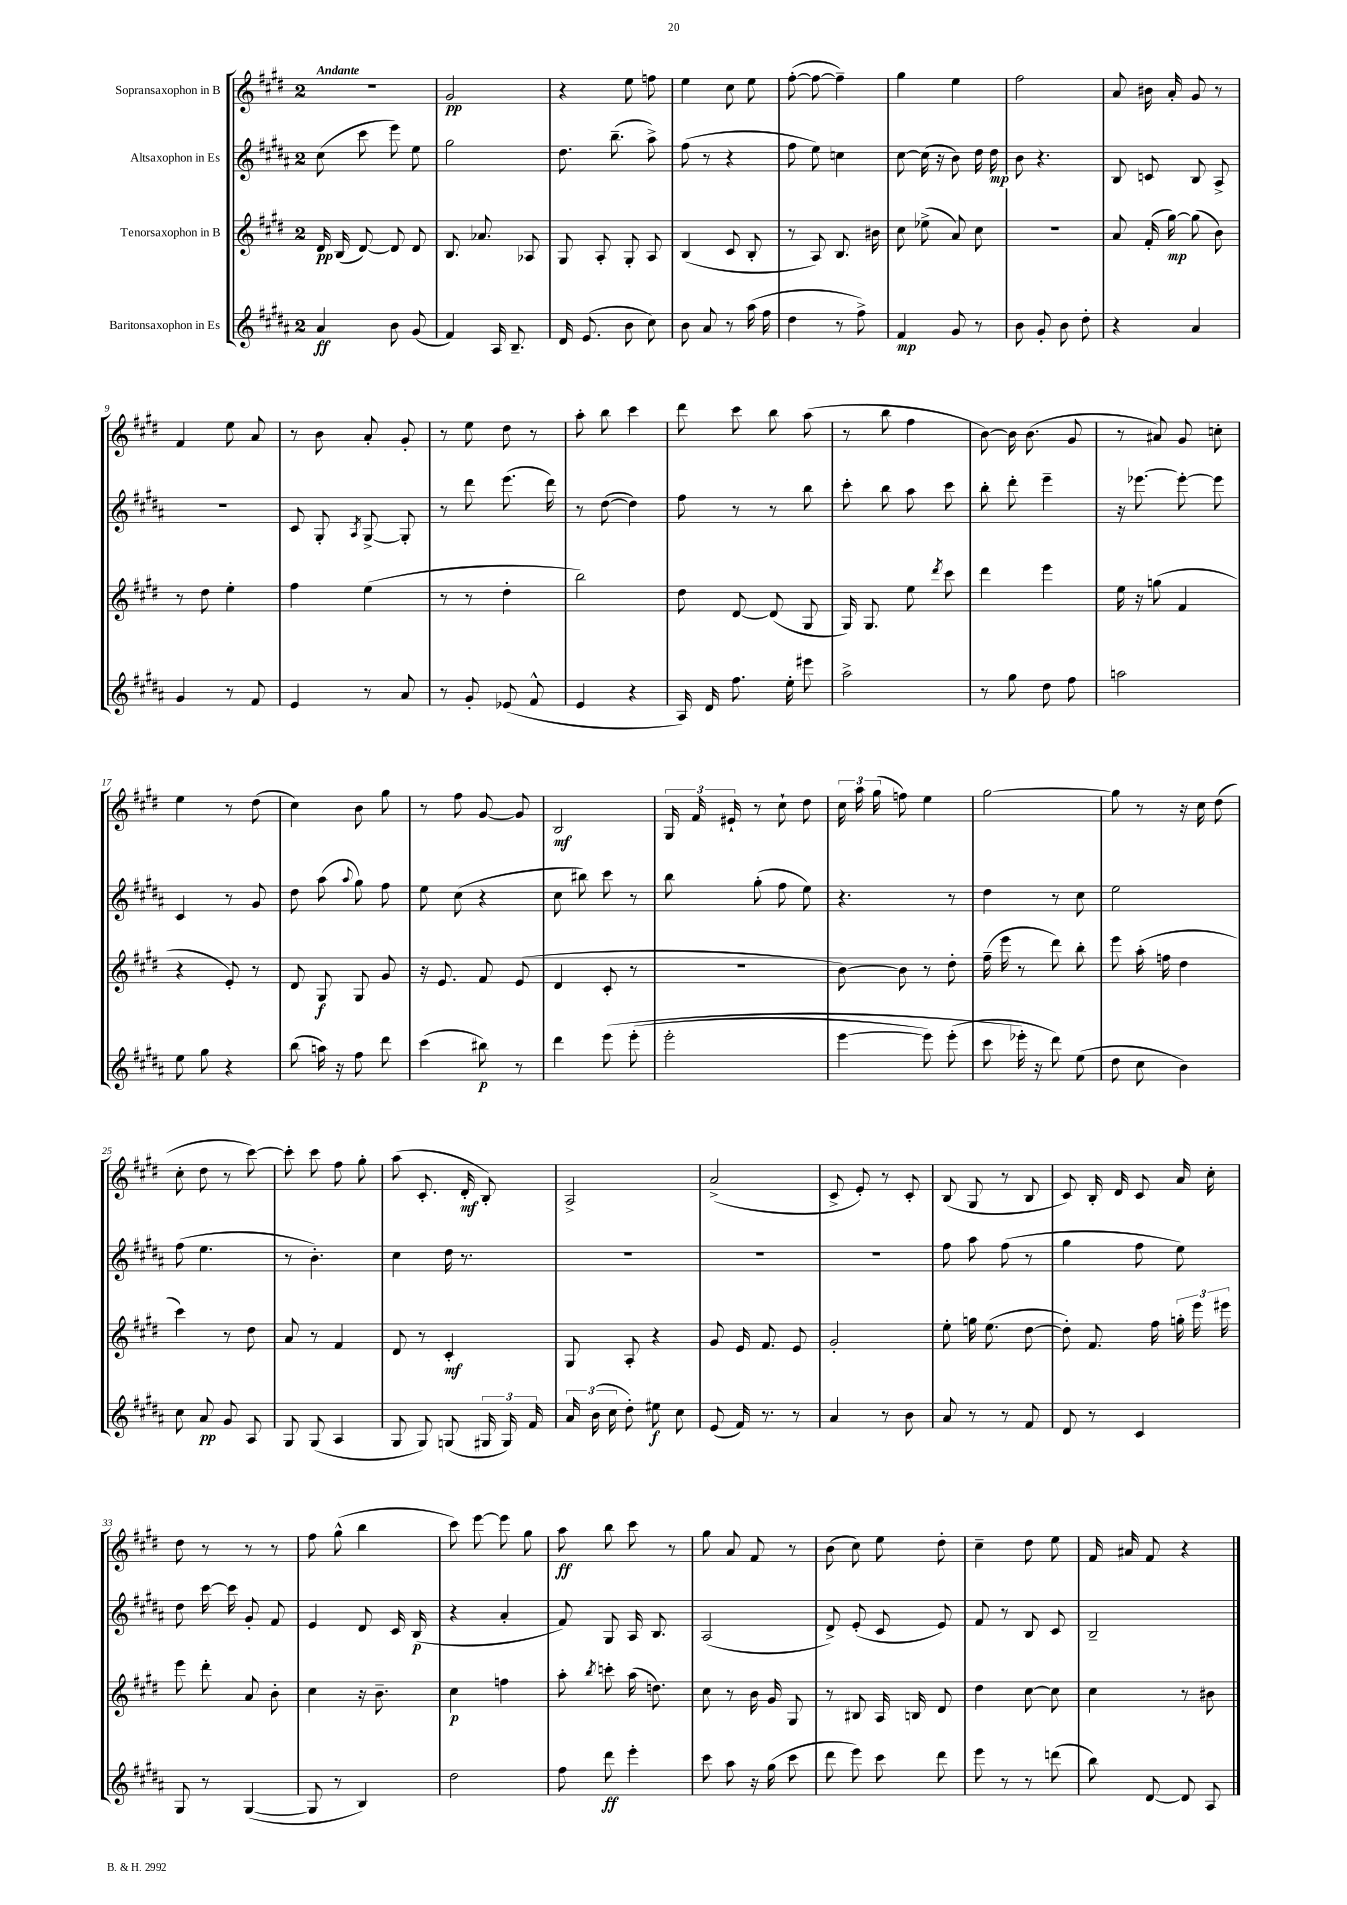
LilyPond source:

<<
\new StaffGroup <<
\new Staff = "s0" \with { instrumentName = "Sopransaxophon in B" } {
    \clef treble \key e \major \once \override Staff.TimeSignature.style = #'single-digit \time 2/4 \tempo "Andante"
    \autoBeamOff r2 |
    gis'2\pp |
    r4 e''8 f''8 |
    e''4 cis''8 e''8 |
    fis''8~-.( fis''8~ fis''4--) |
    gis''4 e''4 |
    fis''2 |
    a'8 bis'16 a'16-. gis'8 r8 |
    fis'4 e''8 a'8 |
    r8 b'8 a'8-. gis'8-. |
    r8 e''8 dis''8 r8 |
    a''8-. b''8 cis'''4 |
    dis'''8 cis'''8 b''8 a''8( |
    r8 b''8 fis''4 |
    b'8~) b'16 b'8.( gis'8 |
    r8 ais'8) gis'8 c''8-. |
    e''4 r8 dis''8( |
    cis''4) b'8 gis''8 |
    r8 fis''8 gis'8~ gis'8 |
    b2\mf |
    \tuplet 3/2 { gis16 fis'16 eis'16-! } r8 cis''8-! dis''8 |
    \tuplet 3/2 { cis''16 a''16 gis''16( } f''8) e''4 |
    gis''2~ |
    gis''8 r8 r16 cis''16 dis''8( |
    cis''8-. dis''8 r8 cis'''8~) |
    cis'''8-. cis'''8 fis''8 gis''8-. |
    a''8( cis'8.-. dis'16-.\mf b8-.) |
    a2-> |
    a'2->( |
    cis'8-> e'8-.) r8 cis'8-. |
    b8( gis8 r8 b8 |
    cis'8) b16-. dis'16 cis'8 a'16 cis''16-. |
    dis''8 r8 r8 r8 |
    fis''8 gis''8-^( b''4 |
    cis'''8) e'''8~ e'''8 gis''8 |
    a''8\ff b''8 cis'''8 r8 |
    gis''8 a'8 fis'8 r8 |
    b'8( cis''8) e''8 dis''8-. |
    cis''4-- dis''8 e''8 |
    fis'16 ais'16 fis'8 r4 \bar "|." |
}
\new Staff = "s1" \with { instrumentName = "Altsaxophon in Es" } {
    \clef treble \key b \major \once \override Staff.TimeSignature.style = #'single-digit \time 2/4
    \autoBeamOff cis''8( cis'''8 e'''8) e''8 |
    gis''2 |
    dis''8. b''8.--( ais''8->) |
    fis''8( r8 r4 |
    fis''8 e''8) c''4 |
    cis''8~ cis''16( r16 b'8) dis''16 dis''16\mp |
    b'8 r4. |
    b8 c'8 b8 ais8-> |
    R2 |
    cis'8 gis8-. \acciaccatura { ais8 } gis8~-> gis8-. |
    r8 dis'''8 e'''8.( dis'''16) |
    r8 dis''8~( dis''4) |
    fis''8 r8 r8 b''8 |
    cis'''8-. b''8 ais''8 cis'''8 |
    b''8-. dis'''8-. e'''4-- |
    r16 ees'''8.~ ees'''8~-. ees'''8 |
    cis'4 r8 gis'8 |
    dis''8 ais''8( \appoggiatura { ais''8 } gis''8) fis''8 |
    e''8 cis''8( r4 |
    cis''8 bis''8) cis'''8 r8 |
    b''8 gis''8-.( fis''8 e''8) |
    r4. r8 |
    dis''4 r8 cis''8 |
    e''2 |
    fis''8( e''4. |
    r8 b'4.-.) |
    cis''4 dis''16 r8. |
    R2 |
    R2 |
    R2 |
    fis''8 ais''8 fis''8( r8 |
    gis''4 fis''8 e''8) |
    dis''8 cis'''16~ cis'''16 gis'8-. fis'8 |
    e'4 dis'8 cis'16 b16\p( |
    r4 ais'4-. |
    fis'8) gis8 ais16 b8. |
    ais2( |
    dis'8->) e'8-.( cis'8 e'8) |
    fis'8 r8 b8 cis'8 |
    b2-- \bar "|." |
}
\new Staff = "s2" \with { instrumentName = "Tenorsaxophon in B" } {
    \clef treble \key e \major \once \override Staff.TimeSignature.style = #'single-digit \time 2/4
    \autoBeamOff dis'16\pp b16( dis'8~) dis'8 dis'8 |
    b8. aes'8. aes8 |
    gis8 a8-. gis8-. a8 |
    b4( cis'8 b8-. |
    r8 a8) b8. bis'16 |
    cis''8 ees''8->( a'8) cis''8 |
    r2 |
    a'8 fis'16-.( gis''16~\mp) gis''8( b'8) |
    r8 dis''8 e''4-. |
    fis''4 e''4( |
    r8 r8 dis''4-. |
    b''2) |
    dis''8 dis'8~ dis'8( gis8 |
    gis16) gis8. e''8 \acciaccatura { dis'''8 } cis'''8 |
    dis'''4 e'''4 |
    e''16 r16 g''8( fis'4 |
    r4 e'8-.) r8 |
    dis'8 gis8\f gis8 gis'8 |
    r16 e'8. fis'8 e'8( |
    dis'4 cis'8-. r8 |
    R2 |
    b'8~) b'8 r8 dis''8-. |
    fis''16--( e'''16 r8 dis'''8) b''8-. |
    e'''8 a''16-.( f''16 dis''4 |
    cis'''4) r8 dis''8 |
    a'8 r8 fis'4 |
    dis'8 r8 cis'4-.\mf |
    gis8 a8-. r4 |
    gis'8 e'16 fis'8. e'8 |
    gis'2-. |
    e''8-. g''16 e''8.( dis''8~ |
    dis''8-.) fis'8. fis''16 \tuplet 3/2 { g''16-. e'''16 eis'''16 } |
    e'''8 dis'''8-. a'8 b'8-. |
    cis''4 r16 b'8.-- |
    cis''4\p f''4 |
    a''8-. \acciaccatura { b''8 } c'''8-. a''16( d''8.) |
    cis''8 r8 b'16 gis'16 gis8 |
    r8 bis8 a16 b16 dis'8 |
    dis''4 cis''8~ cis''8 |
    cis''4 r8 bis'8 \bar "|." |
}
\new Staff = "s3" \with { instrumentName = "Baritonsaxophon in Es" } {
    \clef treble \key b \major \once \override Staff.TimeSignature.style = #'single-digit \time 2/4
    \autoBeamOff ais'4\ff b'8 gis'8( |
    fis'4) ais16 b8.-- |
    dis'16 e'8.( b'8 cis''8) |
    b'8 ais'8 r8 ais''16( fis''16 |
    dis''4 r8 fis''8->) |
    fis'4\mp gis'8 r8 |
    b'8 gis'8-. b'8 dis''8-. |
    r4 ais'4 |
    gis'4 r8 fis'8 |
    e'4 r8 ais'8 |
    r8 gis'8-. ees'8( fis'8-^ |
    e'4 r4 |
    ais16) dis'16 fis''8. e''16-. eis'''8 |
    ais''2-> |
    r8 gis''8 dis''8 fis''8 |
    a''2 |
    e''8 gis''8 r4 |
    b''8( a''16) r16 fis''8 dis'''8 |
    cis'''4( bis''8\p) r8 |
    dis'''4 e'''8\( e'''8-.( |
    e'''2-. |
    e'''4~ e'''8) e'''8-.( |
    cis'''8 ees'''16-.\) r16 dis'''8) e''8( |
    dis''8 cis''8 b'4) |
    cis''8 ais'8\pp gis'8 ais8 |
    gis8 gis8( ais4 |
    gis8 gis8) g8( \tuplet 3/2 { gis16 gis16) fis'16 } |
    \tuplet 3/2 { ais'16 b'16( cis''16 } dis''8-.) eis''8\f cis''8 |
    e'8( fis'16) r8. r8 |
    ais'4 r8 b'8 |
    ais'8 r8 r8 fis'8 |
    dis'8 r8 cis'4 |
    gis8 r8 gis4~( |
    gis8 r8 b4) |
    dis''2 |
    fis''8 dis'''8\ff e'''4-. |
    cis'''8 ais''8 r16 gis''16( cis'''8 |
    dis'''8 e'''8) cis'''8 dis'''8 |
    e'''8 r8 r8 d'''8( |
    b''8) dis'8~ dis'8 ais8 \bar "|." |
}
>>
>>
